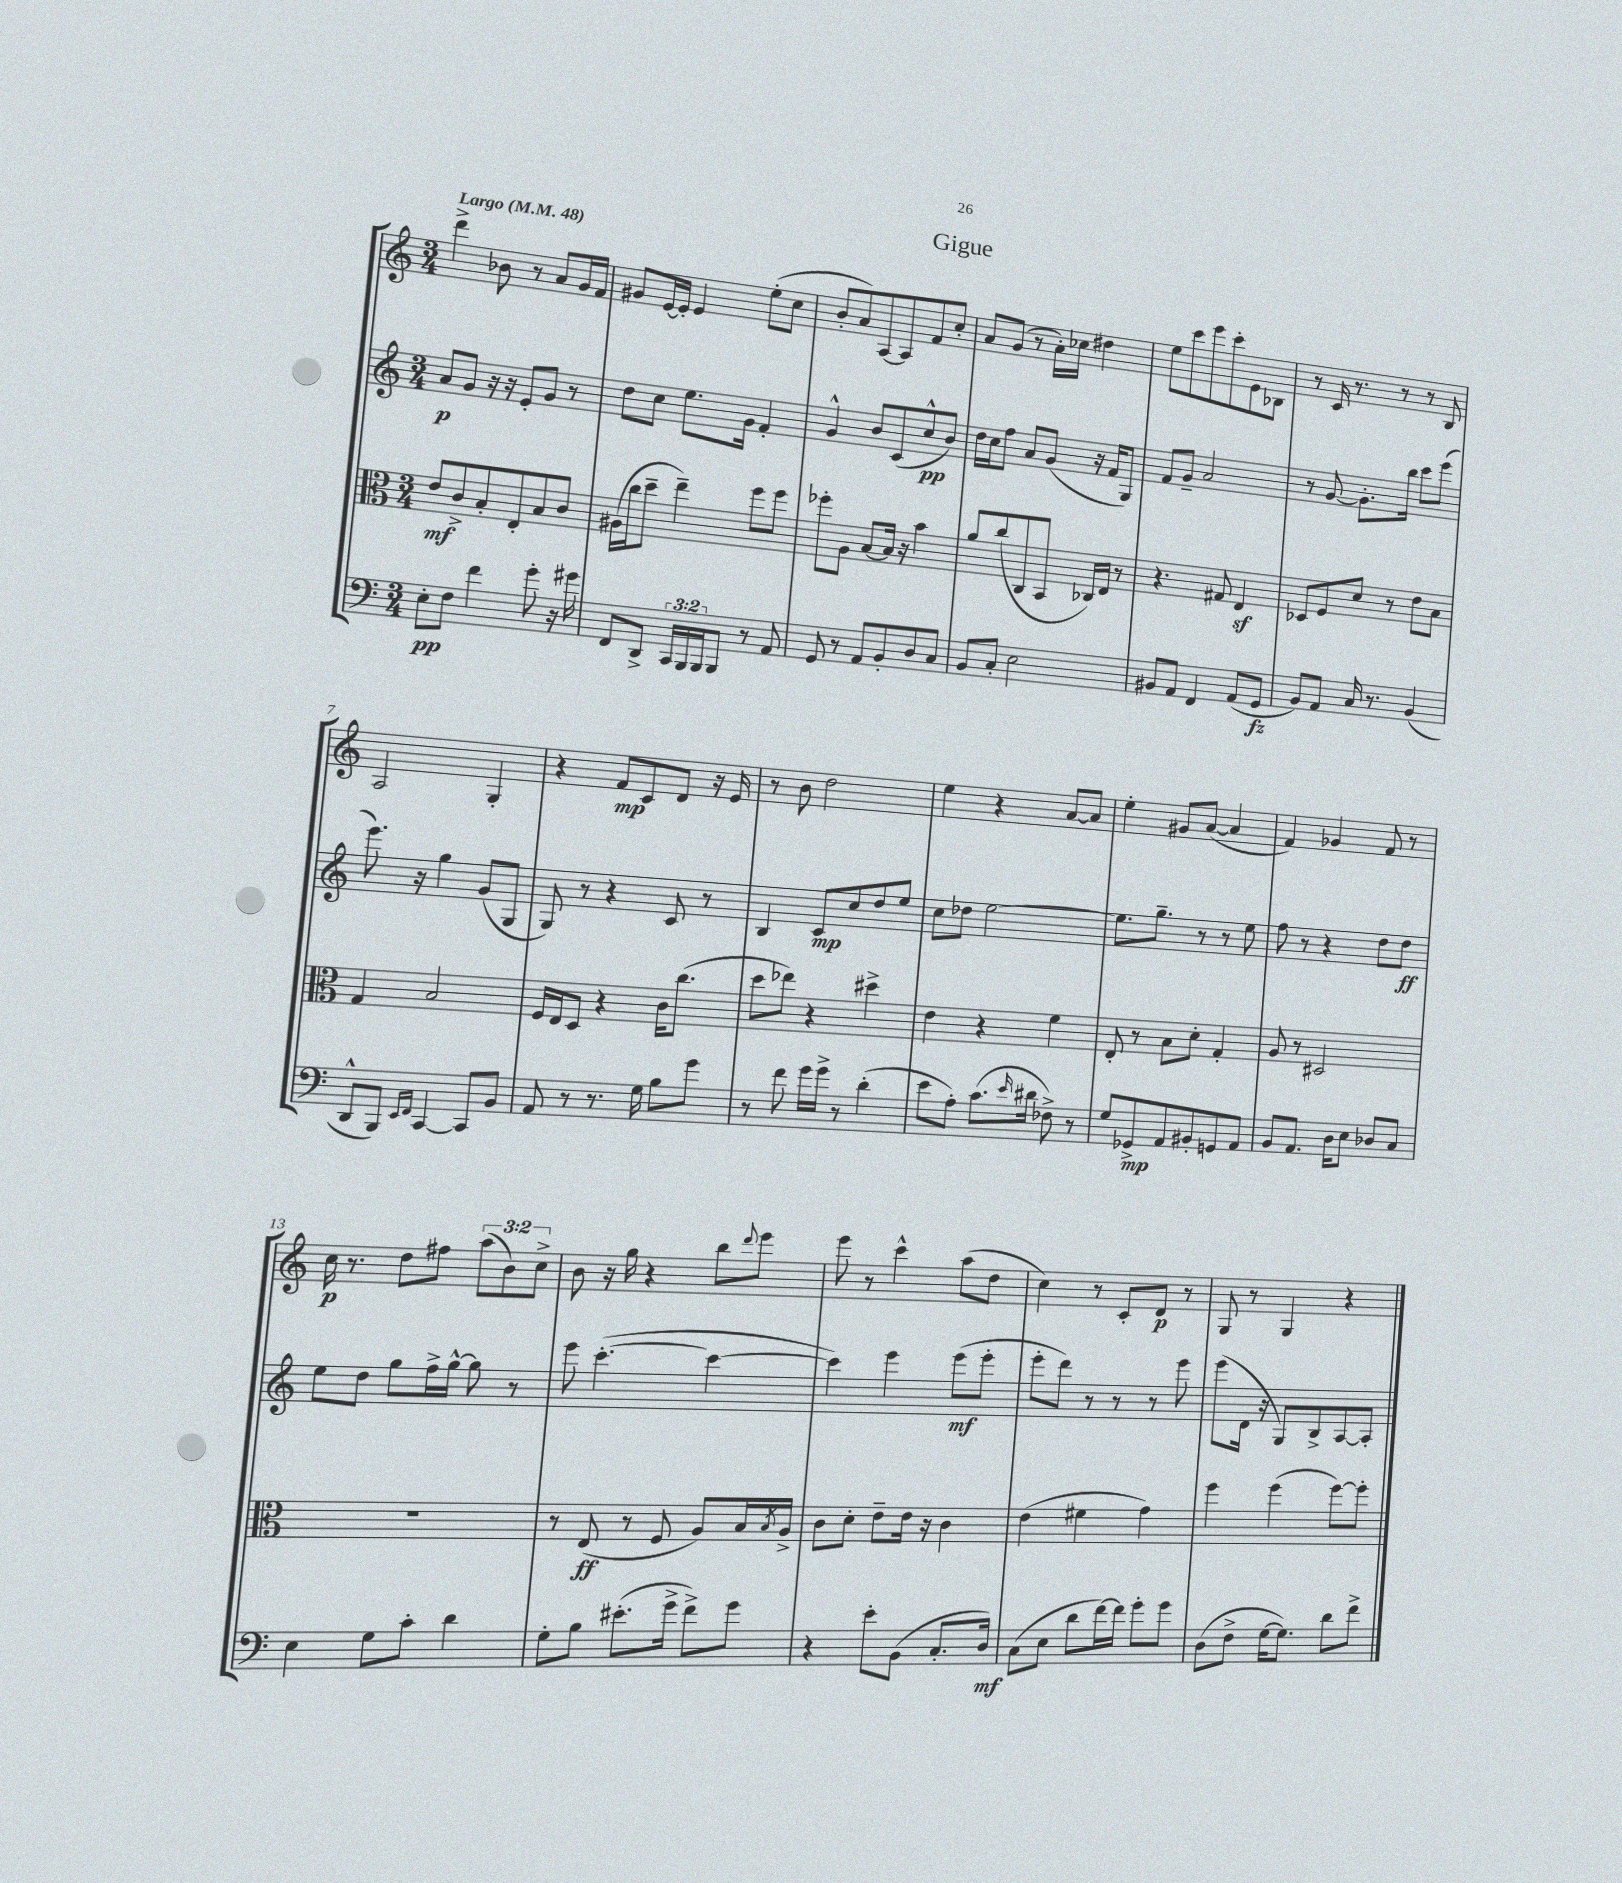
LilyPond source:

\header { title = "Gigue" }
<<
\new StaffGroup <<
\new Staff = "s0" {
    \clef treble \key c \major \numericTimeSignature \time 3/4 \override Staff.TupletNumber.text = #tuplet-number::calc-fraction-text \tempo "Largo" 4 = 48
    d'''4-> bes'8 r8 a'8 g'16 f'16 |
    gis'8 e'16~ e'16-. e'4 e''8-.( c''8 |
    b'8-. a'8) a8~ a8 f'8 c''8-. |
    a'8 g'8( r8 a'16-.) ces''16 dis''4 |
    e''8 c'''8 e'''8 c'''8-. e'8 bes8 |
    r8 c'16 r8. r8 r8 b8 |
    a2 g4-. |
    r4 f'8\mp c'8 d'8 r16 e'16 |
    r8 b'8 d''2 |
    e''4 r4 a'8~ a'8 |
    e''4-. gis'8 a'8~( a'4 |
    f'4) ges'4 f'8 r8 |
    c''16\p r8. d''8 fis''8 \tuplet 3/2 { a''8( b'8) c''8-> } |
    b'8 r16 g''16 r4 b''8 \appoggiatura { d'''8 } e'''8 |
    e'''8 r8 c'''4-^ a''8( d''8 |
    c''4) r8 c'8-. d'8\p r8 |
    g8 r8 g4 r4 \bar "|." |
}
\new Staff = "s1" {
    \clef treble \key c \major \numericTimeSignature \time 3/4
    a'8\p g'8 r16 r16 e'8-. g'8 r8 |
    d''8 c''8 e''8. g'16 f'4-. |
    g'4-^ b'8 c'8( c''8-^\pp b'8) |
    d''16 c''16 f''8 a'8 g'8( r16 f'16 g8) |
    f'8 g'8-- a'2 |
    r8 g'8~ g'8.-. b''16 c'''8 e'''8( |
    e'''8.) r16 g''4 g'8( g8 |
    g8) r8 r4 c'8 r8 |
    b4 c'8\mp c''8 d''8 e''8 |
    c''8 des''8 e''2~ |
    e''8. g''8.-- r8 r8 e''8 |
    f''8 r8 r4 d''8 d''8\ff |
    e''8 d''8 g''8 f''16-> g''16~-^ g''8 r8 |
    e'''8 c'''4.~-.( c'''4~ |
    c'''4) e'''4 e'''8\mf( e'''8-. |
    e'''8-. d'''8) r8 r8 r8 e'''8 |
    e'''8( d'16 r16 g8) b8-> a8~ a8-. \bar "|." |
}
\new Staff = "s2" {
    \clef alto \key c \major \numericTimeSignature \time 3/4
    e'8\mf c'8-> b8-. e8-. b8 c'8 |
    ais16( c''16 d''8-- e''4--) f''8 f''8 |
    fes''8-. a8 b8~ b16 r16 b'4 |
    a'8 c''8( c8 b,8 ces16) e16 r8 |
    r4. gis8 e4\sf |
    des8 f8 d'8 r8 e'8 b8 |
    g4 b2 |
    f16 e16 d8 r4 c'16 c''8.( |
    d''8 ees''8) r4 dis''4-> |
    e'4 r4 f'4 |
    e8-. r8 b8 d'8-. g4-. |
    a8 r8 dis2 |
    R2. |
    r8 e8\ff( r8 f8 a8) b16 \acciaccatura { b8 } a16-> |
    c'8 d'8-. e'8-- e'16 r16 c'4 |
    e'4( fis'4 g'4) |
    f''4 f''4( f''8~) f''8-. \bar "|." |
}
\new Staff = "s3" {
    \clef bass \key c \major \numericTimeSignature \time 3/4 \override Staff.TupletNumber.text = #tuplet-number::calc-fraction-text
    e8-.\pp f8 f'4 g'8-. r16 gis'16 |
    f,8 d,8-> \tuplet 3/2 { c,16 b,,16 b,,16 } b,,8 r8 a,8 |
    g,8 r8 a,8 b,8-. d8 c8 |
    b,8 c8-. e2 |
    bis,8 a,8 f,4 a,8( g,8\fz |
    b,8) a,8 c16 r8. b,4( |
    d,8-^ b,,8) \grace { e,16 f,16 } c,4~ c,8 b,8 |
    a,8 r8 r8. g16 b8 g'8 |
    r8 f'8 g'16 g'16-> r8 d'4-.( |
    e'8 a8-.) c'8.( \grace { e'16 } dis'16 fes8->) r8 |
    g8 ges,8->\mp a,8 bis,8-. g,8 a,8 |
    b,8 a,8. d16 e8 des8 c8 |
    e4 g8 c'8-. d'4 |
    g8-. b8 eis'8.-.( g'16-> f'8->) g'8 |
    r4 e'8-. b,8( c8.-. d16\mf) |
    c8( e8 d'8 f'16~) f'16 g'8-. g'8 |
    d8( f8-> g16~ g8.) d'8 f'8-> \bar "|." |
}
>>
>>
